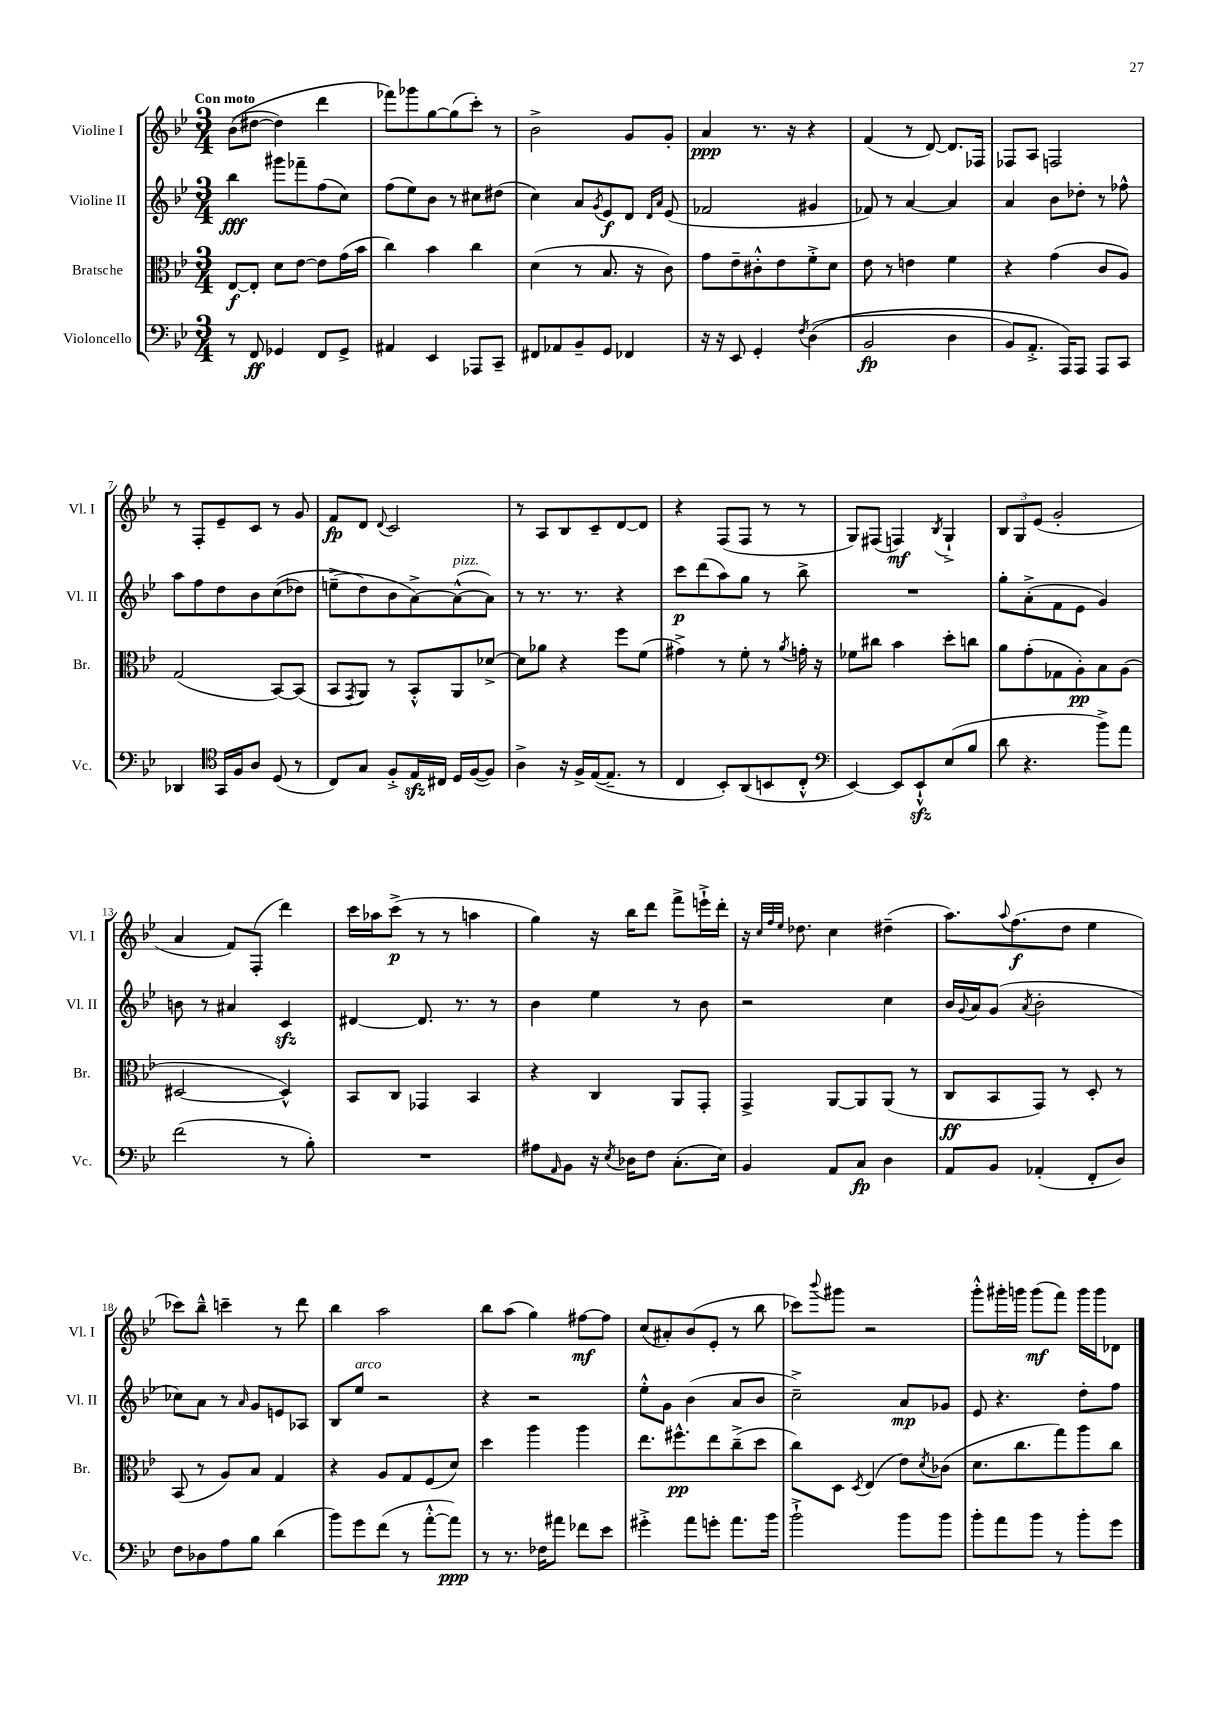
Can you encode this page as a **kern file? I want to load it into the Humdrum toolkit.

**kern	**dynam	**kern	**dynam	**kern	**dynam	**kern	**dynam
*part4	*part4	*part3	*part3	*part2	*part2	*part1	*part1
*staff4	*staff4	*staff3	*staff3	*staff2	*staff2	*staff1	*staff1
*I"Violoncello	*	*I"Bratsche	*	*I"Violine II	*	*I"Violine I	*
*I'Vc.	*	*I'Br.	*	*I'Vl. II	*	*I'Vl. I	*
*clefF4	*	*clefC3	*	*clefG2	*	*clefG2	*
*k[b-e-]	*	*k[b-e-]	*	*k[b-e-]	*	*k[b-e-]	*
*M3/4	*	*M3/4	*	*M3/4	*	*M3/4	*
=1	=1	=1	=1	=1	=1	=1	=1
!	!	!	!	!	!	!LO:TX:a:B:t=Con moto	!
8r	.	[8E-/L	f	4bb-\	fff	((8b-\L	.
8FF/	ff	8E-'/J]	.	.	.	[8dd#X\J	.
4GG-X/	.	8d\L	.	8ggg#X\L	.	4dd#\])	.
.	.	[8e-\J	.	8fff-X~\	.	.	.
8FF/L	.	8e-\L]	.	(8ff\	.	4ddd\	.
8GG-^/J	.	(16g\L	.	8cc\J)	.	.	.
.	.	16b-\JJ	.	.	.	.	.
=2	=2	=2	=2	=2	=2	=2	=2
4AA#X/	.	4cc\)	.	(8ff\L	.	8fff-X\L)	.
.	.	.	.	8ee-\)	.	8ggg-X\	.
4EE-/	.	4b-\	.	8b-\J	.	[8gg\	.
.	.	.	.	8r	.	(8gg\]	.
8AAA-X/L	.	4cc\	.	8cc#X\L	.	8ccc'\J)	.
8CC~/J	.	.	.	(8dd#X\J	.	8r	.
=3	=3	=3	=3	=3	=3	=3	=3
8FF#X/L	.	(4d\	.	4cc\)	.	2b-^\	.
8AA-X/	.	.	.	.	.	.	.
8BB-~/	.	8r	.	8a/L	.	.	.
.	.	.	.	8qg/	.	.	.
8GG/J	.	8.B-/	.	8e-/	f	.	.
4FF-X/	.	.	.	8d/J	.	8g/L	.
.	.	16r	.	.	.	.	.
.	.	.	.	16qqd/LL	.	.	.
.	.	.	.	16qqa/JJ	.	.	.
.	.	8c\)	.	(8e-/	.	8g'/J	.
=4	=4	=4	=4	=4	=4	=4	=4
16r	.	8g\L	.	2f-X/	.	4a/	ppp
16r	.	.	.	.	.	.	.
8EE-/	.	8e-~\	.	.	.	.	.
4GG'/	.	8c#X'^^\	.	.	.	8.r	.
.	.	8e-\	.	.	.	.	.
.	.	.	.	.	.	16r	.
8qF/	.	.	.	.	.	.	.
((4D\	.	8f'^\	.	4g#X/	.	4r	.
.	.	8d\J	.	.	.	.	.
=5	=5	=5	=5	=5	=5	=5	=5
2BB-/	fp	8e-\	.	8f-X/)	.	(4f/	.
.	.	8r	.	8r	.	.	.
.	.	4en\	.	[4a/	.	8r	.
.	.	.	.	.	.	[8d/)	.
4D\	.	4f\	.	4a/]	.	8.d/L]	.
.	.	.	.	.	.	16F-X/Jk	.
=6	=6	=6	=6	=6	=6	=6	=6
8BB-/L)	.	4r	.	4a/	.	8F-X/L	.
8.AA'^/J	.	.	.	.	.	8A/J	.
.	.	(4g\	.	8b-\L	.	2Fn/	.
16AAA/KL)	.	.	.	.	.	.	.
8AAA/J	.	.	.	8dd-X'\J	.	.	.
8AAA/L	.	8c/L	.	8r	.	.	.
8CC/J	.	8A/J)	.	8ff-X^^\	.	.	.
!!LO:LB:g=z
=7	=7	=7	=7	=7	=7	=7	=7
4DD-X/	.	(2G/	.	8aa\L	.	8r	.
.	.	.	.	8ff\	.	8F'/L	.
*clefC4	*	*	*	*	*	*	*
16GG/LL	.	.	.	8dd\	.	8e-~/	.
16F/J	.	.	.	.	.	.	.
8A/J	.	.	.	8b-\	.	8c/J	.
(8D/	.	[8BB-/L)	.	((8cc\	.	8r	.
8r	.	(8BB-/J]	.	8dd-X\J)	.	8g/	.
=8	=8	=8	=8	=8	=8	=8	=8
8C/L)	.	8BB-/L	.	(8een~^\L	.	8f/L	fp
.	.	8qGG/	.	.	.	.	.
8G/J	.	8AA/J)	.	8dd\)	.	8d/J	.
.	.	.	.	.	.	8qqd/	.
8F'^/L	.	8r	.	8b-\	.	2c/	.
16E-zz/L	.	8BB-'^^/L	.	[8a^\)	.	.	.
16C#X/JJ	.	.	.	.	.	.	.
!	!	!	!	!LO:TX:a:i:t=pizz.	!	!	!
16D/LL	.	8AA/	.	(8a^^\_	.	.	.
([16F/J	.	.	.	.	.	.	.
8F/J])	.	[8d-X^/J	.	8a\J])	.	.	.
=9	=9	=9	=9	=9	=9	=9	=9
4A^\	.	8d-\L]	.	8r	.	8r	.
.	.	8a-X\J	.	8.r	.	8A/L	.
16r	.	4r	.	.	.	8B-/	.
16F^/LL	.	.	.	8.r	.	.	.
([16E-/J	.	.	.	.	.	8c~/	.
8.E-~/J]	.	.	.	.	.	.	.
.	.	8ff\L	.	4r	.	[8d/	.
8r	.	(8f\J	.	.	.	8d/J]	.
=10	=10	=10	=10	=10	=10	=10	=10
4C/	.	4g#X^\)	.	8ccc\L	p	4r	.
.	.	.	.	(8ddd\	.	.	.
8BB-'/L)	.	8r	.	8aa\)	.	(8F/L	.
(8AA/	.	8f'\	.	8gg\J	.	8F/J	.
8BBn/	.	8r	.	8r	.	8r	.
.	.	8qa/	.	.	.	.	.
8C'^^/J	.	16gn'\	.	8bb-^\	.	8r	.
.	.	16r	.	.	.	.	.
=11	=11	=11	=11	=11	=11	=11	=11
*clefF4	*	*	*	*	*	*	*
[4EE-/)	.	8f-X\L	.	2.r	.	8G/L)	.
.	.	8cc#X\J	.	.	.	(8F#X/J	.
8EE-/L]	.	4b-\	.	.	.	4Fn/)	mf
8EE-zz`^^/	.	.	.	.	.	.	.
.	.	.	.	.	.	8qB-/	.
(8E-/	.	8dd'\L	.	.	.	4G`^/	.
8B-/J	.	8ccn\J	.	.	.	.	.
=12	=12	=12	=12	=12	=12	=12	=12
8d\	.	8a\L	.	8gg'\L	.	12B-/L	.
.	.	.	.	.	.	12G/	.
4.r	.	(8g'\	.	(8a'^\	.	.	.
.	.	.	.	.	.	(12e-/J	.
.	.	8G-X\	.	8f\	.	2g'/	.
.	.	8A'\)	pp	8e-\J	.	.	.
8b-^\L)	.	8B-\	.	4g/)	.	.	.
8a\J	.	(8A\J	.	.	.	.	.
!!LO:LB:g=z
=13	=13	=13	=13	=13	=13	=13	=13
(2f\	.	[2D#X/	.	8bn\	.	4a/	.
.	.	.	.	8r	.	.	.
.	.	.	.	4a#X/	.	8f/L)	.
.	.	.	.	.	.	(8F'/J	.
8r	.	4D#^^/])	.	4czz/	.	4ddd\)	.
8B-'\)	.	.	.	.	.	.	.
=14	=14	=14	=14	=14	=14	=14	=14
2.r	.	8BB-/L	.	[4d#X/	.	16ccc\LL	.
.	.	.	.	.	.	16aa-X\J	.
.	.	8C/J	.	.	.	(8ccc^\J	p
.	.	4GG-X/	.	8.d#/]	.	8r	.
.	.	.	.	.	.	8r	.
.	.	.	.	8.r	.	.	.
.	.	4BB-/	.	.	.	4aan\	.
.	.	.	.	8r	.	.	.
=15	=15	=15	=15	=15	=15	=15	=15
8A#X\L	.	4r	.	4b-\	.	4gg\)	.
16qqAA/	.	.	.	.	.	.	.
8BB-\J	.	.	.	.	.	.	.
16r	.	4C/	.	4ee-\	.	16r	.
8qE-/	.	.	.	.	.	.	.
16D-X\KL	.	.	.	.	.	16bb-\KL	.
8F\J	.	.	.	.	.	8ddd\J	.
(8.C'\L	.	8AA/L	.	8r	.	8fff^\L	.
.	.	8GG'/J	.	8b-\	.	16eeen`^\L	.
16E-\Jk)	.	.	.	.	.	16ddd'\JJ	.
=16	=16	=16	=16	=16	=16	=16	=16
4BB-/	.	4GG^/	.	2r	.	16r	.
.	.	.	.	.	.	32qqcc/LLL	.
.	.	.	.	.	.	32qqff/	.
.	.	.	.	.	.	32qqee-/JJJ	.
.	.	.	.	.	.	8.dd-X\	.
8AA/L	.	[8AA/L	.	.	.	4cc\	.
8C/J	fp	8AA/]	.	.	.	.	.
4D\	.	(8AA/J	.	4cc\	.	(4dd#X~\	.
.	.	8r	.	.	.	.	.
=17	=17	=17	=17	=17	=17	=17	=17
8AA/L	.	8C/L	ff	16b-/LL	.	8.aa\L)	.
.	.	.	.	8qqg/	.	.	.
.	.	.	.	16a/J	.	.	.
8BB-/J	.	8BB-/	.	(8g/J	.	.	.
.	.	.	.	.	.	8qqaa/	.
.	.	.	.	.	.	(8.ff\	f
.	.	.	.	8qa/	.	.	.
(4AA-X'/	.	8GG/J)	.	2b-'\	.	.	.
.	.	8r	.	.	.	8dd\J	.
8FF'/L	.	8D'/	.	.	.	4ee-\	.
8D/J)	.	8r	.	.	.	.	.
!!LO:LB:g=z
=18	=18	=18	=18	=18	=18	=18	=18
8F\L	.	(8BB-/	.	8cc-X\L)	.	8ccc-X\L)	.
8D-X\	.	8r	.	8a\J	.	8bb-~^^\J	.
8A\	.	8A/L)	.	8r	.	4cccn~\	.
.	.	.	.	16qqa/	.	.	.
8B-\J	.	8B-/J	.	8g/L	.	.	.
(4d\	.	4G/	.	8en/	.	8r	.
.	.	.	.	8A-X/J	.	8ddd\	.
=19	=19	=19	=19	=19	=19	=19	=19
8b-\L)	.	4r	.	8B-/L	.	4bb-\	.
!	!	!	!	!LO:TX:a:i:t=arco	!	!	!
8g\	.	.	.	8ee-/J	.	.	.
(8f\J	.	8A/L	.	2r	.	2aa\	.
8r	.	8G/	.	.	.	.	.
[8a'^^\L	.	(8F/	.	.	.	.	.
8a\J])	ppp	8d/J)	.	.	.	.	.
=20	=20	=20	=20	=20	=20	=20	=20
8r	.	4dd\	.	4r	.	8bb-\L	.
8.r	.	.	.	.	.	(8aa\J	.
.	.	4aa\	.	2r	.	4gg\)	.
16F-X\KL	.	.	.	.	.	.	.
8a#X\J	.	.	.	.	.	.	.
8f-X\L	.	4aa\	.	.	.	[8ff#X\L	mf
8e-\J	.	.	.	.	.	8ff#\J]	.
=21	=21	=21	=21	=21	=21	=21	=21
4g#X'^\	.	8.ee-\L	.	8ee-'^^\L	.	(8cc/L	.
.	.	.	.	8g\J	.	8a#X'/)	.
.	.	8.ff#X^^\	pp	.	.	.	.
8a\L	.	.	.	(4b-\	.	(8b-/	.
8gn'\J	.	8ee-\	.	.	.	8e-'/J	.
8.a\L	.	(8cc~^\	.	8a/L	.	8r	.
.	.	8dd\J	.	8b-/J	.	8bb-\	.
16b-\Jk	.	.	.	.	.	.	.
=22	=22	=22	=22	=22	=22	=22	=22
2b-`^\	.	8cc\L)	.	2cc~^\)	.	8ccc-X\L)	.
.	.	.	.	.	.	8qqbbb-/	.
.	.	8D\J	.	.	.	8ggg#X\J	.
.	.	8qD/	.	.	.	.	.
.	.	(4E-/	.	.	.	2r	.
8b-\L	.	8e-\L)	.	8a/L	mp	.	.
.	.	8qd/	.	.	.	.	.
8b-\J	.	(8c-X\J	.	8g-X/J	.	.	.
=23	=23	=23	=23	=23	=23	=23	=23
8b-'\L	.	8.d\L	.	8e-/	.	8ggg'^^\L	.
8a\	.	.	.	4.r	.	16ggg#X'\L	.
.	.	8.cc\	.	.	.	16gggn\JJ	.
8b-\J	.	.	.	.	.	(8ggg\L	mf
8r	.	8gg\)	.	.	.	8fff\J)	.
8b-'\L	.	8aa\	.	8dd'\L	.	16ggg\LL	.
.	.	.	.	.	.	16ggg\J	.
8g\J	.	8cc\J	.	8ff\J	.	8d-X\J	.
==	==	==	==	==	==	==	==
*-	*-	*-	*-	*-	*-	*-	*-
